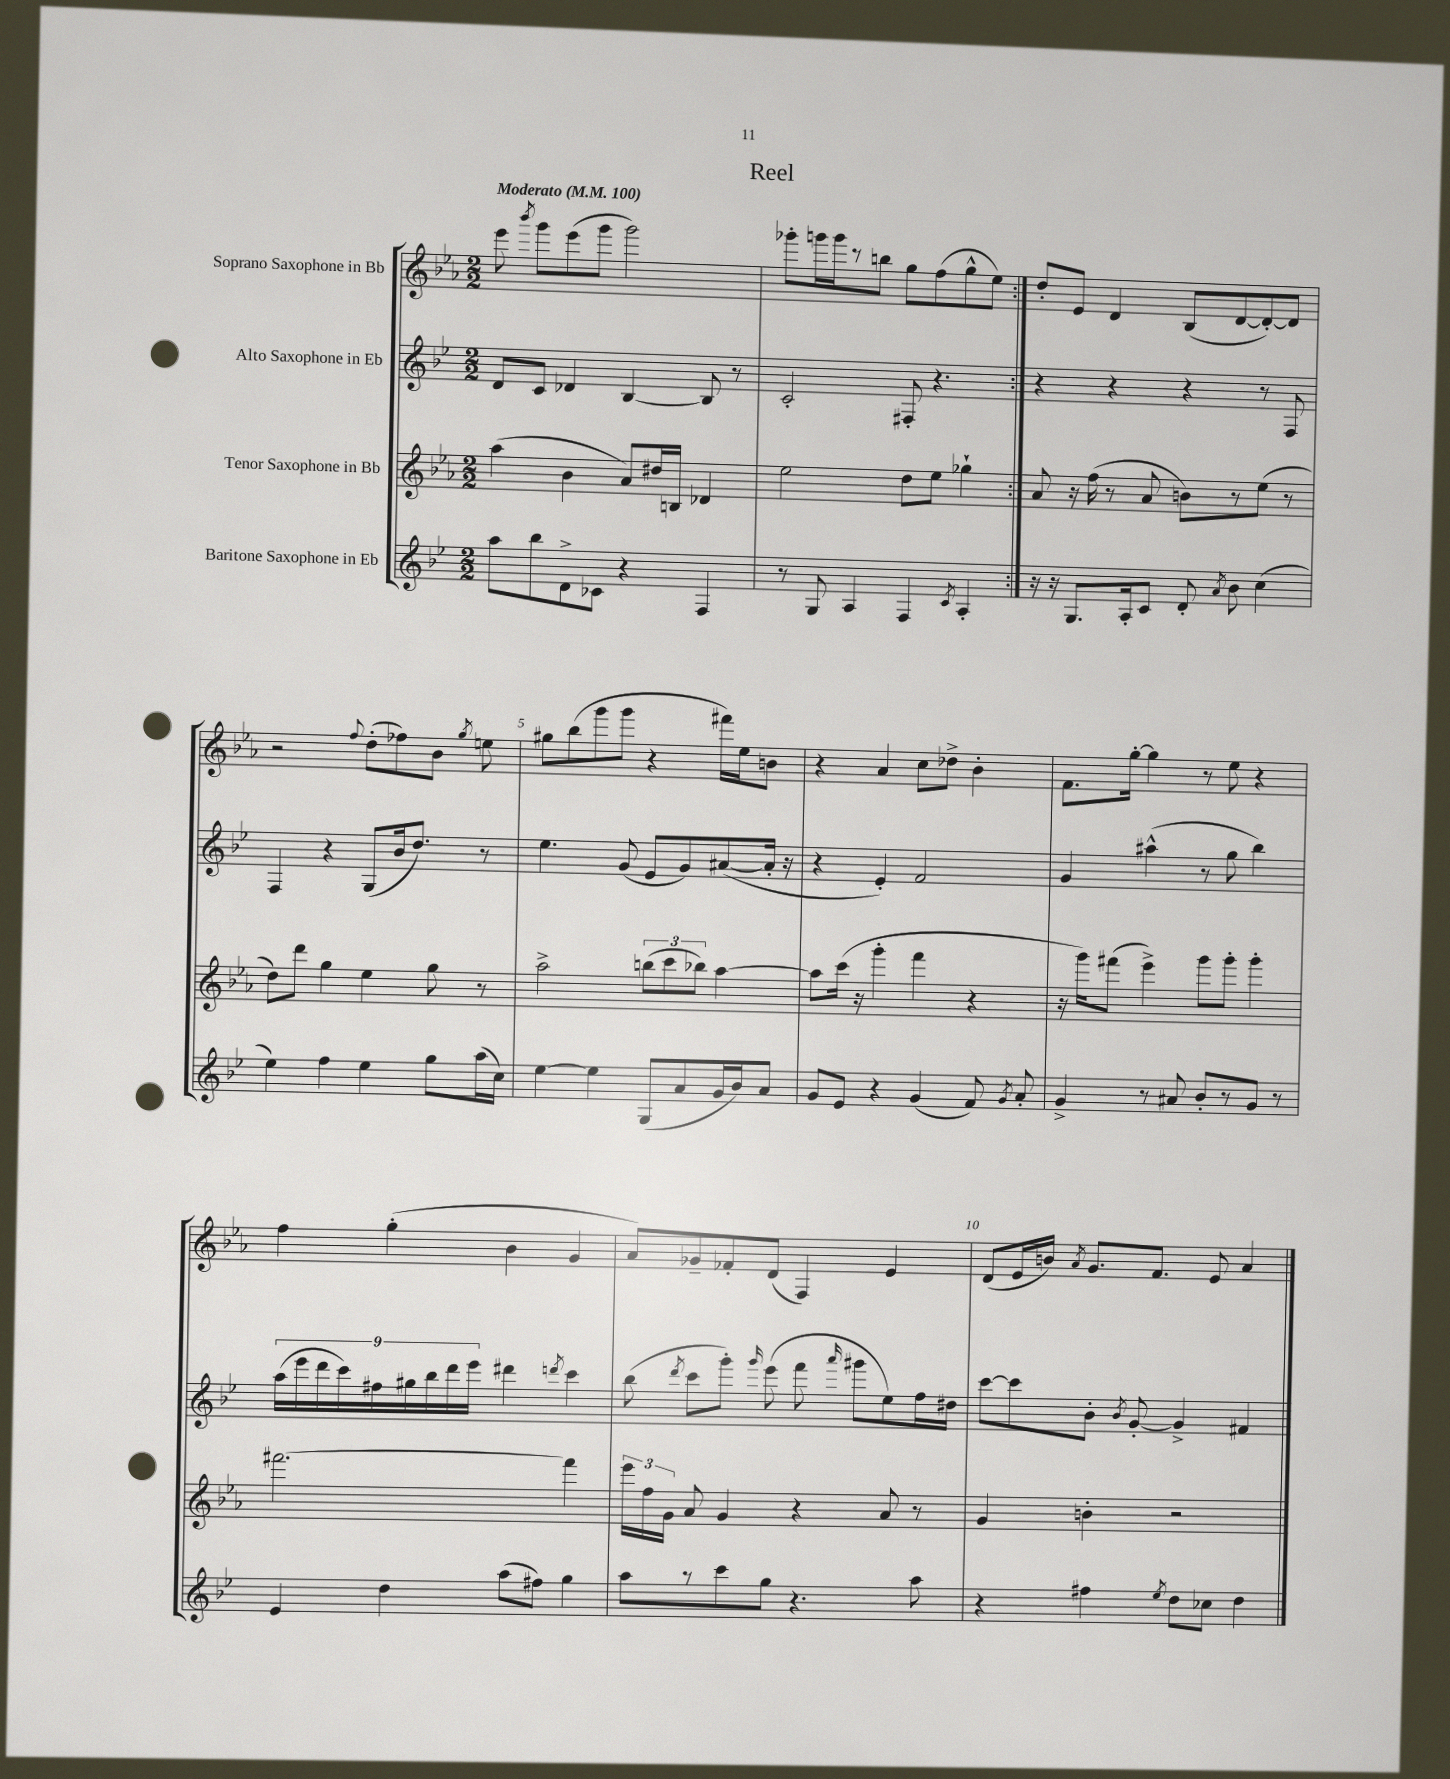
\header { title = "Reel" }
<<
\new StaffGroup <<
\new Staff = "s0" \with { instrumentName = "Soprano Saxophone in Bb" } {
    \clef treble \key ees \major \numericTimeSignature \time 2/2 \tempo "Moderato" 4 = 100
    \autoBeamOff \repeat volta 2 { ees'''8 \acciaccatura { bes'''8 } g'''8[ ees'''8( g'''8] g'''2) |
    ges'''8[-. g'''16 g'''16 r8 b''8] g''8[ f''8( g''8-^ ees''8]) | }
    d''8[-. ees'8] d'4 bes8[( d'8~ d'8~-.) d'8] |
    r2 \appoggiatura { f''8 } d''8[-.( fes''8) bes'8] \acciaccatura { g''8 } e''8 |
    gis''8[ bes''8( g'''8 g'''8] r4 fis'''16[) ees''16 b'8] |
    r4 aes'4 c''8[ des''8]-> bes'4-. |
    f'8.[ g''16]~-. g''4 r8 ees''8 r4 |
    f''4 g''4-.( bes'4 g'4 |
    aes'8[) ges'8-- fes'8-. d'8]( f4) ees'4 |
    d'8[( ees'16 b'16]) \acciaccatura { aes'8 } g'8.[ f'8.] ees'8 aes'4 \bar "|." |
}
\new Staff = "s1" \with { instrumentName = "Alto Saxophone in Eb" } {
    \clef treble \key bes \major \numericTimeSignature \time 2/2
    \autoBeamOff \repeat volta 2 { d'8[ c'8] des'4 bes4~ bes8 r8 |
    c'2-. fis8-. r4. | }
    r4 r4 r4 r8 f8 |
    f4 r4 g8[( bes'16 d''8.]) r8 |
    ees''4. g'8( ees'8[ g'8) ais'8~( ais'16]-. r16 |
    r4 ees'4-.) f'2 |
    g'4 ais''4-^( r8 g''8 bes''4) |
    \tuplet 9/8 { a''16[( ees'''16 d'''16 c'''16) fis''16 gis''16 bes''16 d'''16 ees'''16] } dis'''4 \acciaccatura { d'''8 } c'''4 |
    bes''8( \acciaccatura { d'''8 } c'''8[ g'''8]-.) \grace { g'''16 } ees'''8( f'''8 \grace { a'''16 } gis'''8[ ees''8) f''16 dis''16] |
    c'''8[~ c'''8 bes'8]-. \acciaccatura { bes'8 } g'8~-. g'4-> fis'4 \bar "|." |
}
\new Staff = "s2" \with { instrumentName = "Tenor Saxophone in Bb" } {
    \clef treble \key ees \major \numericTimeSignature \time 2/2
    \autoBeamOff \repeat volta 2 { aes''4( bes'4 aes'8[) dis''16 b16] des'4 |
    ees''2 d''8[ ees''8] ges''4-! | }
    aes'8 r16 f''16( r8 aes'8 b'8[) r8 ees''8]( r8 |
    d''8[) d'''8] g''4 ees''4 g''8 r8 |
    aes''2-> \tuplet 3/2 { b''8[( c'''8 bes''8]) } aes''4~ |
    aes''8[ c'''16]( r16 g'''4-. f'''4 r4 |
    r16 g'''16[) fis'''8]( ees'''4->) g'''8[ g'''8]-. g'''4-. |
    fis'''2.~ fis'''4 |
    \tuplet 3/2 { ees'''16[ f''16 g'16] } aes'8 g'4 r4 aes'8 r8 |
    g'4 b'4-. r2 \bar "|." |
}
\new Staff = "s3" \with { instrumentName = "Baritone Saxophone in Eb" } {
    \clef treble \key bes \major \numericTimeSignature \time 2/2
    \autoBeamOff \repeat volta 2 { a''8[ bes''8 d'8-> ces'8] r4 f4 |
    r8 g8 a4 f4 \acciaccatura { c'8 } a4-. | }
    r16 r16 g8.[ a16-. c'8] d'8-. \acciaccatura { a'8 } bes'8 c''4( |
    ees''4) f''4 ees''4 g''8[ a''16( c''16]) |
    ees''4~ ees''4 g8[( a'8 g'16 bes'16) a'8] |
    g'8[ ees'8] r4 g'4( f'8) \acciaccatura { g'8 } a'8-. |
    g'4-> r8 ais'8 bes'8[-. r8 g'8] r8 |
    ees'4 d''4 a''8[( fis''8]) g''4 |
    a''8[ r8 c'''8 g''8] r4. a''8 |
    r4 fis''4 \acciaccatura { ees''8 } d''8[ ces''8] d''4 \bar "|." |
}
>>
>>
\layout { \context { \Score \override BarNumber.break-visibility = ##(#f #t #t) barNumberVisibility = #(every-nth-bar-number-visible 5) } }
